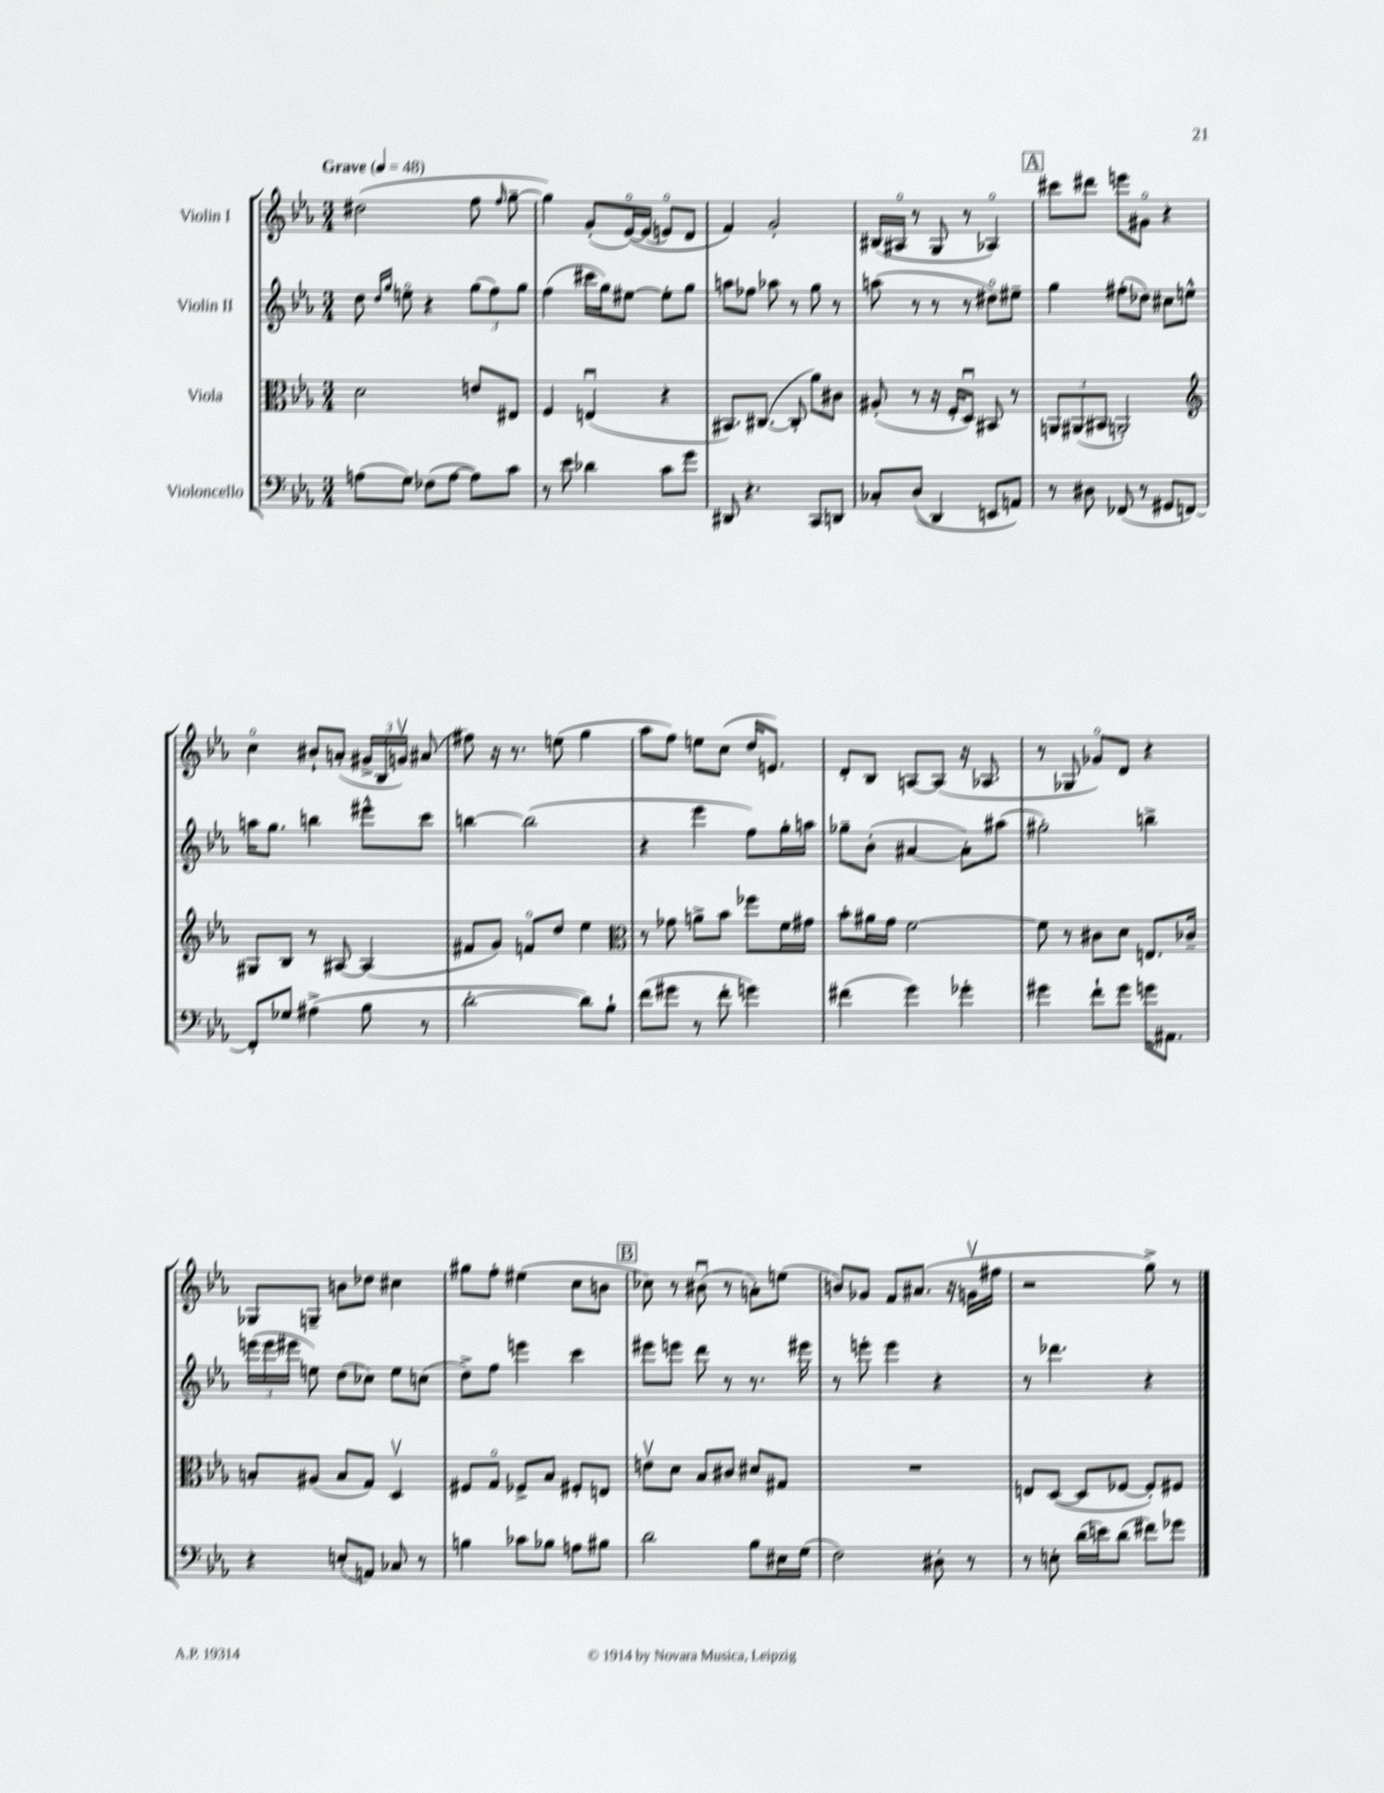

**kern	**kern	**kern	**kern
*part4	*part3	*part2	*part1
*staff4	*staff3	*staff2	*staff1
*I"Violoncello	*I"Viola	*I"Violin II	*I"Violin I
*clefF4	*clefC3	*clefG2	*clefG2
*k[b-e-a-]	*k[b-e-a-]	*k[b-e-a-]	*k[b-e-a-]
*M3/4	*M3/4	*M3/4	*M3/4
*MM48	*MM48	*MM48	*MM48
=1	=1	=1	=1
!	!	!	!LO:TX:a:B:t=Grave
(8An\L	2d\	8dd\	(2dd#X\
.	.	16qqdd/LL	.
.	.	16qqgg/JJ	.
8G\J)	.	8een\	.
(8F-X\L	.	4r	.
[8A\J	.	.	.
8A\L])	8en/L	(12gg\L	8ff\
.	.	12ff\)	.
.	.	.	16qqff/
8c\J	8E#X/J	.	[8gg~\
.	.	12gg\J	.
=2	=2	=2	=2
8r	4F/	(4ff\	4gg\])
8e-\	.	.	.
4d-X\	(4Enu/	16ccc#X\LL	(8g'/L
.	.	16gg\J)	.
.	.	[8ee#X\J	([16e-/L)
.	.	.	(16e-/JJ]
8c\L	4r	8ee#'\L]	8en/L)
8g\J	.	8gg\J	8d/J
=3	=3	=3	=3
8DD#X/	8.BB#X/L)	8aan\L	4f/)
4.r	.	8ff-X\J	.
.	([8.C#X/J	.	.
.	.	8aa-X\	2g'/
.	8C#'/]	8r	.
8CC/L	8a-\L)	8gg\	.
8DDn/J	8c#X\J	8r	.
=4	=4	=4	=4
8C-X'/L	(8A#X'/	(8aan\	(16B#X/LL
.	.	.	16A#X/JJ
((8D/J	8r	8r	8r
4DD/)	16r	8r	8G/
.	16F'/KL	.	.
.	8Du/J)	8r	8r
8EEn/L	8BB#X/	8dd#X\L)	4A-X/)
8AAn/J)	8r	8ee#X~\J	.
!!LO:REH:place=s1:t=A
=5	=5	=5	=5
8r	12AAn/L	4gg\	8ccc#X\L
.	(12AA#X/	.	.
8D#X\	.	.	8ddd#X\J
.	12BB#X/J	.	.
(8FF-X/	2AAn'/)	(8ff#X'\L	8eeen\L
8r	.	8dd-X\J)	8g#X\J
8GG#X/L	.	8cc#X\L	4r
[8FFn/J)	.	8een^^\J	.
!!LO:LB:g=z
=6	=6	=6	=6
*	*clefG2	*	*
8FF'/L]	8G#X/L	16aan\KL	4cc\
.	.	8.gg\J	.
8G-X/J	8B-/J	.	.
(4A#X^\	8r	4bbn\	8b#X`/L
.	[8A#X/	.	(8an'/J
8B-\	(4A#/]	8eee#X^^\L	24g#X^/LL
.	.	.	24B-/
.	.	.	24gnv/JJ)
8r	.	8ccc\J	(8a#X/
=7	=7	=7	=7
[2d'\	8f#X/L	[4bbn\	8ff#X\)
.	8g/J)	.	16r
.	.	.	8.r
.	8fn/L	(2bb\]	.
.	8dd/J	.	(8een\
8d\L])	4ee-\	.	4gg\
8B-`\J	.	.	.
=8	=8	=8	=8
*	*clefC3	*	*
(8f\L	8r	4r	8aa-\L
8g#X\J	8g-X\	.	8ff\J)
8r	8an^\L	4eee-\	8een\L
8f'\	8b-\J	.	(8cc\J
4gn\)	8ff-X\L	8ff\L)	16dd/KL
.	.	.	8.en/J)
.	16f\L	16gg'\L	.
.	16g#X\JJ	16aan\JJ	.
=9	=9	=9	=9
(4f#X\	8b-'\L	8gg-X~\L	8d'/L
.	16a#X\L	(8b-'\J	8B-/J
.	16g\JJ	.	.
4g\)	[2f\	[4a#X/	[8An/L
.	.	.	(8A/J]
4g-X'\	.	8a#'\L])	16r
.	.	.	8.A-X/
.	.	(8aa#X\J	.
=10	=10	=10	=10
4g#X\	8f\]	2gg#X'\)	8r
.	8r	.	8G-X/
8f`\L	8c#X\L	.	8g-X/L)
8g#\J	8d\J	.	8d/J
16gn\KL	8.En/L	4bbn^\	4r
8.AA#X\J	.	.	.
.	16c-X~/Jk	.	.
!!LO:LB:g=z
=11	=11	=11	=11
4r	8Bn'/L	(24eeen\LL	8G-X/L
.	.	24eee\	.
.	.	24eee#X\JJ	.
.	(8A#X/J	8een\)	8Gn~/J
(8En'/L	8B/L	(8dd\L	8bn\L
8AAn/J)	8G/J)	8cc-X\J)	8dd-X\J
8C-X/	4Dv/	8ee\L	4cc#X\
8r	.	(8ccn\J	.
=12	=12	=12	=12
4Bn\	8F#X/L	8dd^\L)	8gg#X\L
.	8G/J	8ff\J	8ff'\J
8c-X\L	8F-X^/L	4eeen\	(4ee#X\
8B-X\J	8B-/J	.	.
8An\L	8F#X'/L	4ccc\	8cc\L
8B#X\J	8En/J	.	8bn\J
!!LO:REH:place=s1:t=B
=13	=13	=13	=13
2d\	8env\L	8eee#X\L	8cc-X\)
.	8d\J	8eeen\J	8r
.	8B-/L	8ddd\	(8b#Xu\
.	8c#X/J	8r	8r
8B-\L	8d#X/L	8.r	8an'\L)
16E#X\L	8G#X/J	.	(8een\J
(16G\JJ	.	16eee#X\	.
=14	=14	=14	=14
2F\)	2.r	8r	8bn/L)
.	.	8eeen'\	8g-X/J
.	.	4eee\	8f/L
.	.	.	(8.a#X/J
8D#X'\	.	4r	.
.	.	.	16r
8r	.	.	16gnv\LL
.	.	.	16ff#X\JJ
=15	=15	=15	=15
8r	8En/L	8r	2r
8En'\	([8D/J	4.ddd-X\	.
(16d\LL	8D/L]	.	.
16en\J)	.	.	.
(8d\J	[8F-X/J	.	.
8f#X\L)	8F-'/L])	4r	8gg^\)
8g-X\J	8F#X/J	.	8r
==	==	==	==
*-	*-	*-	*-
